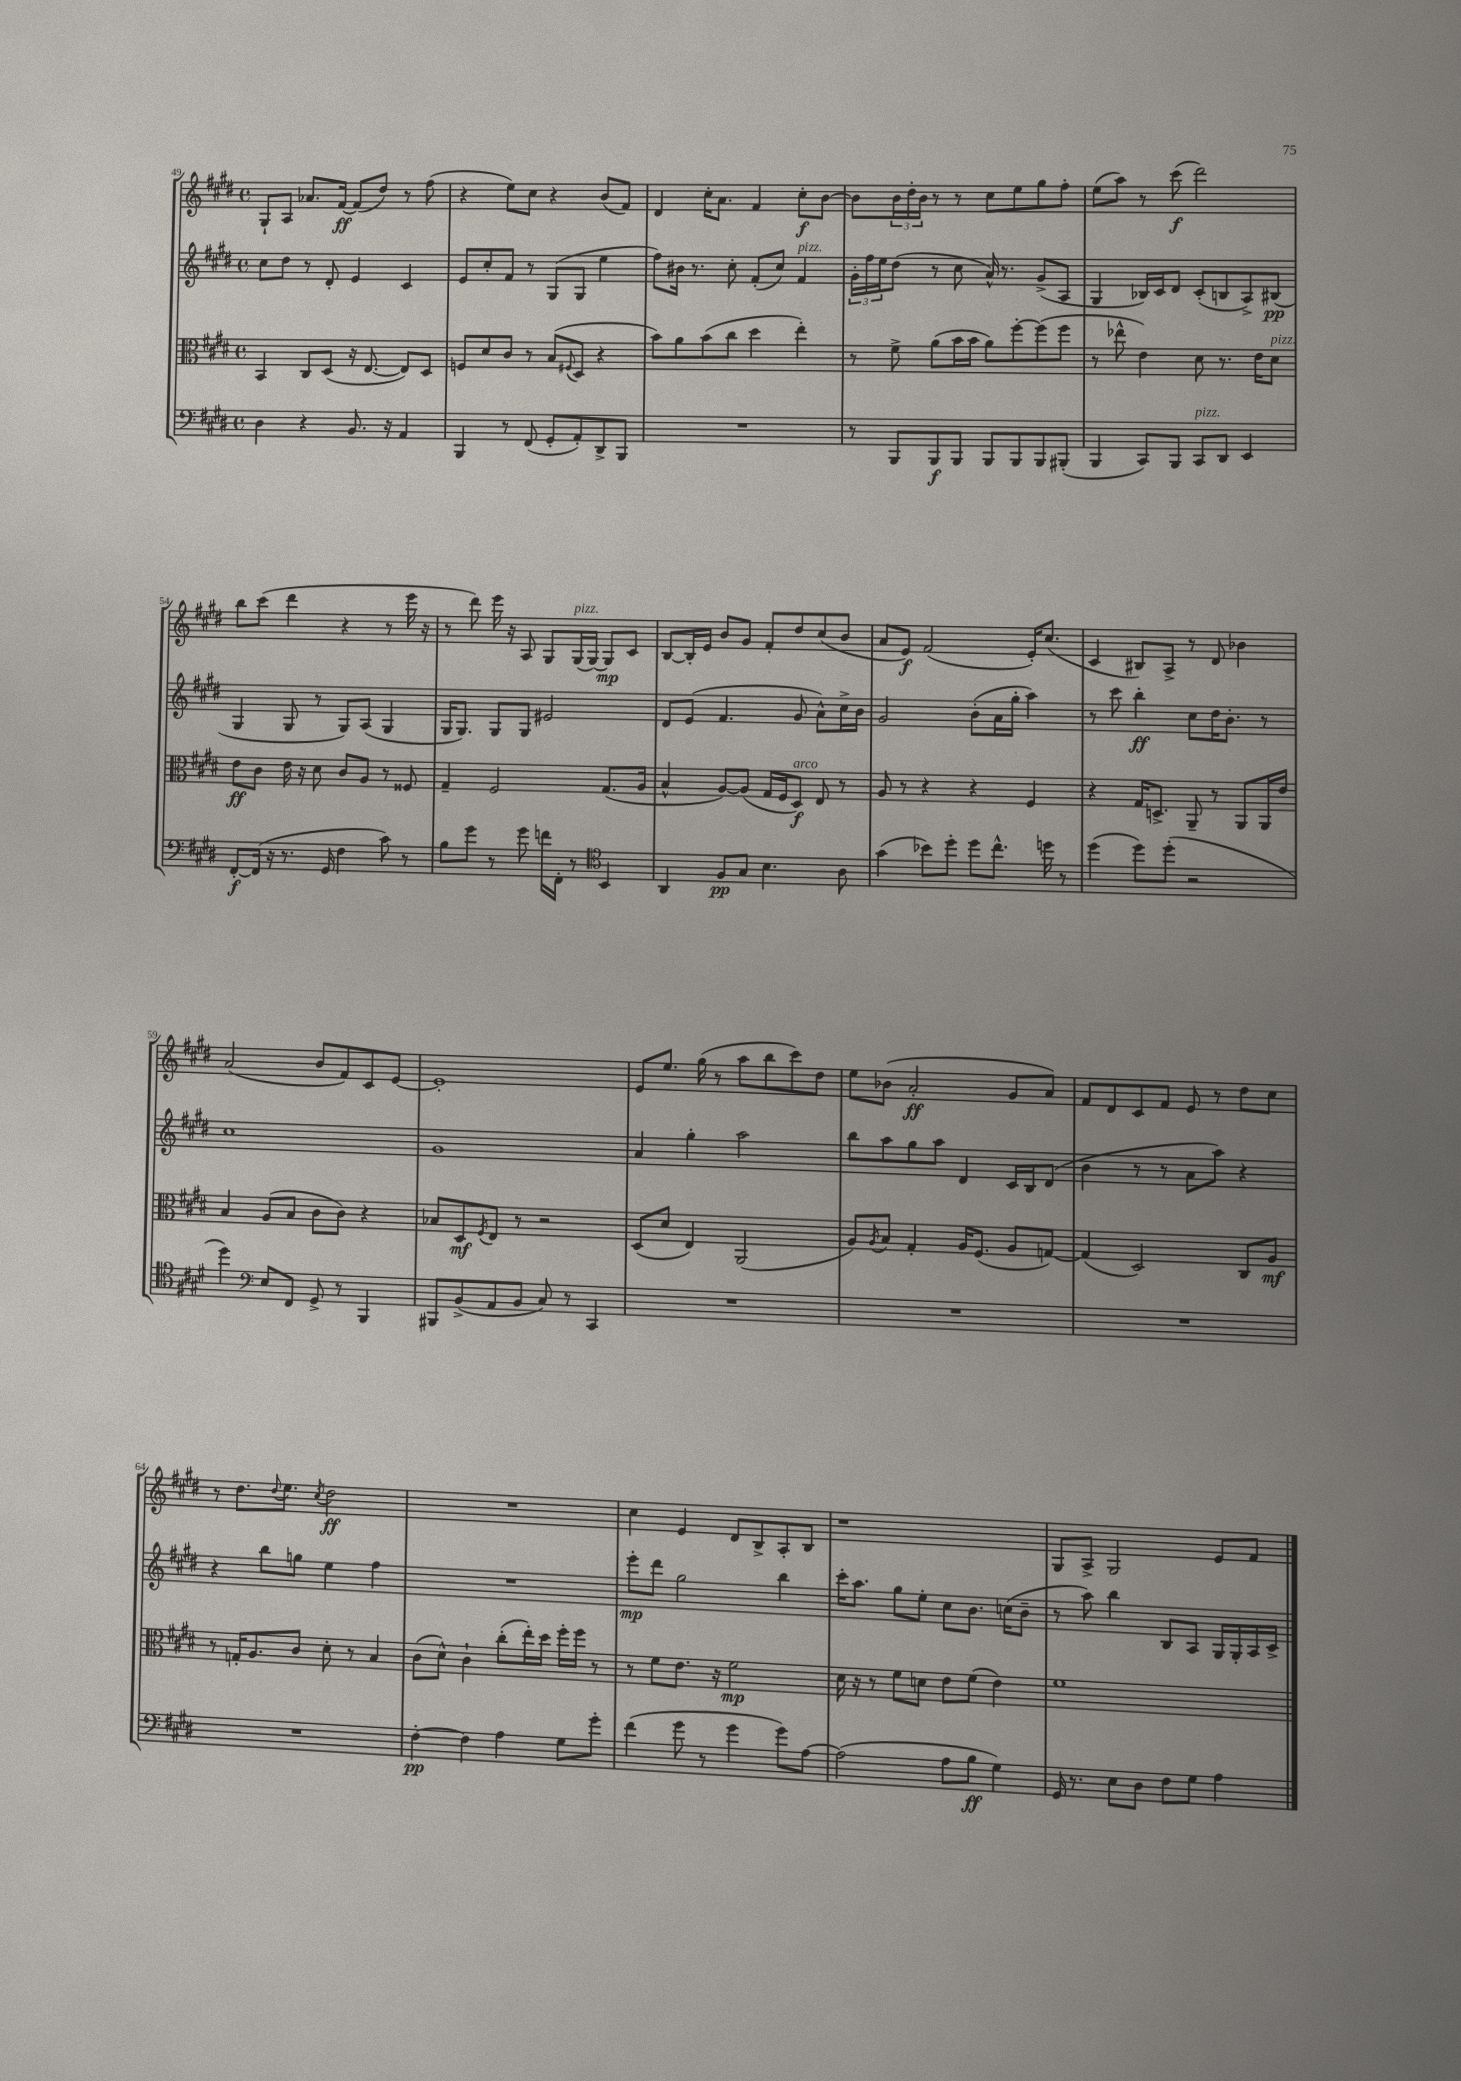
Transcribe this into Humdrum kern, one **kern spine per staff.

**kern	**kern	**kern	**kern
*staff4	*staff3	*staff2	*staff1
*clefF4	*clefC3	*clefG2	*clefG2
*k[f#c#g#d#]	*k[f#c#g#d#]	*k[f#c#g#d#]	*k[f#c#g#d#]
*M4/4	*M4/4	*M4/4	*M4/4
*met(c)	*met(c)	*met(c)	*met(c)
4D#	4BB	8cc#	8G#`
.	.	8dd#	8A
4r	8C#	8r	8.a-
.	(8D#	8d#'	.
.	.	.	[16f#
8.BB	16r	4e	(8f#]
.	[8.E	.	.
.	.	.	8dd#)
16r	.	.	.
4AA	8E])	4c#	8r
.	8D#	.	(8ff#
=	=	=	=
4BBB	8F	8e	4r
.	8d#	8cc#'	.
8r	8c#	8f#	8ee)
(8FF#	8r	8r	8cc#
8GG#'	(8B	(8G#	4r
.	8qqF#	.	.
8AA')	8D#	8G#	.
8DD#^	4r	4ee	(8b
8BBB	.	.	8f#)
=	=	=	=
1r	8b)	8ff#)	4d#
.	8a	16b#	.
.	.	8.r	.
.	(8b	.	16cc#'
.	.	.	8.a
.	8cc#	8cc#'	.
.	4dd#	(8f#'	4f#
.	.	8cc#)	.
.	4ee')	4f#	8cc#'
.	.	.	[8b
=	=	=	=
8r	8r	24g#'	8b]
.	.	24ff#	.
.	.	24ee	.
8BBB	8f#^	(8dd#	24b
.	.	.	24dd#'
.	.	.	24b
8BBB	(8a	8r	8r
8BBB	16b	8cc#	8r
.	16b	.	.
8BBB	8a)	16a^^)	8cc#
.	.	8.r	.
8BBB	[8ff#'	.	8ee
8BBB	(8ff#]	(8g#^	8gg#
(8BBB#'	8ff#	8A	8ff#'
=	=	=	=
4BBB	8r	4G#	(8ee
.	8ee-^^	.	8aa)
8CC#)	4e)	16B-)	8r
.	.	16c#	.
8BBB	.	8d#	(8ccc#
8CC#	8d#	(8c#'	2ddd#)
8DD#	8.r	8B	.
4EE	.	8A^)	.
.	16e	.	.
.	8d#	(8B#	.
=	=	=	=
[8FF#'	8e	4G#	8bb
(16FF#]	8c#	.	(8ccc#
16r	.	.	.
8.r	16e	8G#	4ddd#
.	16r	.	.
.	8d#	8r	.
16GG#	.	.	.
4F#	8c#	8G#)	4r
.	8A	(8A	.
8c#)	8r	4G#	8r
8r	8F##	.	16eee
.	.	.	16r
=	=	=	=
8B	4G#~	16G#	8r
.	.	8.G#)	.
8g#	.	.	8ddd#)
8r	2F#	8G#	16eee
.	.	.	16r
8g#	.	8G#	8A
16f	.	2e#	8G#
16FF#'	.	.	.
8r	.	.	(16G#
.	.	.	[16G#)
*clefC4	*	*	*
4BB	(8.G#	.	8G#]
.	.	.	8c#
.	16A	.	.
=	=	=	=
4AA	4B^^	8d#	[8B
.	.	(8e	16B']
.	.	.	16e
8F#	[8A)	4.f#	8b
8G#	(8A]	.	8g#
4.B	16G#	.	8f#'
.	16F#	.	.
.	8D#)	8g#	8dd#
.	8E	8a^^)	(8cc#
8A	8r	16cc#^	8b
.	.	16b	.
=	=	=	=
(4g#	8A	2g#	8a
.	8r	.	8e)
8b-)	4r	.	(2f#
8dd#'	.	.	.
8dd#	4r	(8b'	.
8.cc#^^	.	16a	.
.	.	16gg#'	.
.	4F#	4aa)	16e')
16dd	.	.	(8.cc#
8r	.	.	.
=	=	=	=
(4dd#	4r	8r	4c#
.	.	8ccc#	.
8dd#)	16G#	4bb'	8B#)
.	8.D^	.	.
(8dd#'	.	.	8A^
2r	8AA~	8cc#	8r
.	8r	16dd#	8d#
.	.	8.b'	.
.	8AA	.	4b-
.	16AA	8r	.
.	16e	.	.
=	=	=	=
4dd#)	4B	1cc#	(2a
*clefF4	*	*	*
8E	(8A	.	.
8FF#	8B	.	.
8GG#^	8c#	.	8b
8r	8c#)	.	8f#)
4BBB	4r	.	8c#
.	.	.	[8e
=	=	=	=
8BBB#	8B-	1g#	1e']
(8BB^	8D#	.	.
.	8qF#	.	.
8AA	8E	.	.
8BB	8r	.	.
8C#)	2r	.	.
8r	.	.	.
4CC#	.	.	.
=	=	=	=
1r	(8D#	4a	8e
.	8d#	.	8.ee
.	4E)	4gg#'	.
.	.	.	(16gg#
.	.	.	8r
.	(2AA	2aa	8aa
.	.	.	8bb
.	.	.	8ccc#)
.	.	.	8dd#
=	=	=	=
1r	8A)	8bb	8ee
.	8qA	.	.
.	8B	8aa	(8b-
.	4G#'	8gg#	2a'
.	.	8aa	.
.	16A	4d#	.
.	(8.F#	.	.
.	8A	16c#	8g#
.	.	16B	.
.	[8G)	(8d#	8a)
=	=	=	=
1r	(4G]	4b	8f#
.	.	.	8d#
.	2D#)	8r	8c#
.	.	8r	8f#
.	.	8a	8e
.	.	8aa)	8r
.	8C#	4r	8dd#
.	8A	.	8cc#
=	=	=	=
1r	8r	4r	8r
.	16G'	.	8.dd#
.	8.A	.	.
.	.	8bb	.
.	.	.	8qqdd#
.	.	.	8.ee
.	8c#	8gg	.
.	.	.	8qcc#
.	8d#'	4ee	2dd#
.	8r	.	.
.	4B	4ff#	.
=	=	=	=
[4F#'	(8c#	1r	1r
.	8d#^^)	.	.
4F#]	4c#`	.	.
4A	(8cc#'	.	.
.	16ee')	.	.
.	16dd#	.	.
8G#	16ff#'	.	.
.	16ff#	.	.
8g#'	8r	.	.
=	=	=	=
(4f#	8r	8eee'	4cc#
.	8f#	8ddd#	.
8g#	8.e	2gg#	4e
8r	.	.	.
.	16r	.	.
4g#	2f#	.	8d#
.	.	.	8B^
8g#)	.	4bb	8A'
[8A	.	.	8B
=	=	=	=
(2A]	16d#	16ccc#'	1r
.	16r	8.aa	.
.	8r	.	.
.	8f#	8gg#	.
.	8d	8ee'	.
8A	8e	8cc#	.
8B	(8f#	8.b	.
4G#)	4e)	.	.
.	.	(16cc	.
.	.	8b~	.
=	=	=	=
16GG#	1f#	8r	8G#
8.r	.	.	.
.	.	8aa)	8A^
8E	.	4bb	2G#
8D#	.	.	.
8F#	.	8B	.
8G#	.	8A	.
4A	.	16G#	8e
.	.	16G#'	.
.	.	16A	8f#
.	.	16c#^	.
==	==	==	==
*-	*-	*-	*-
